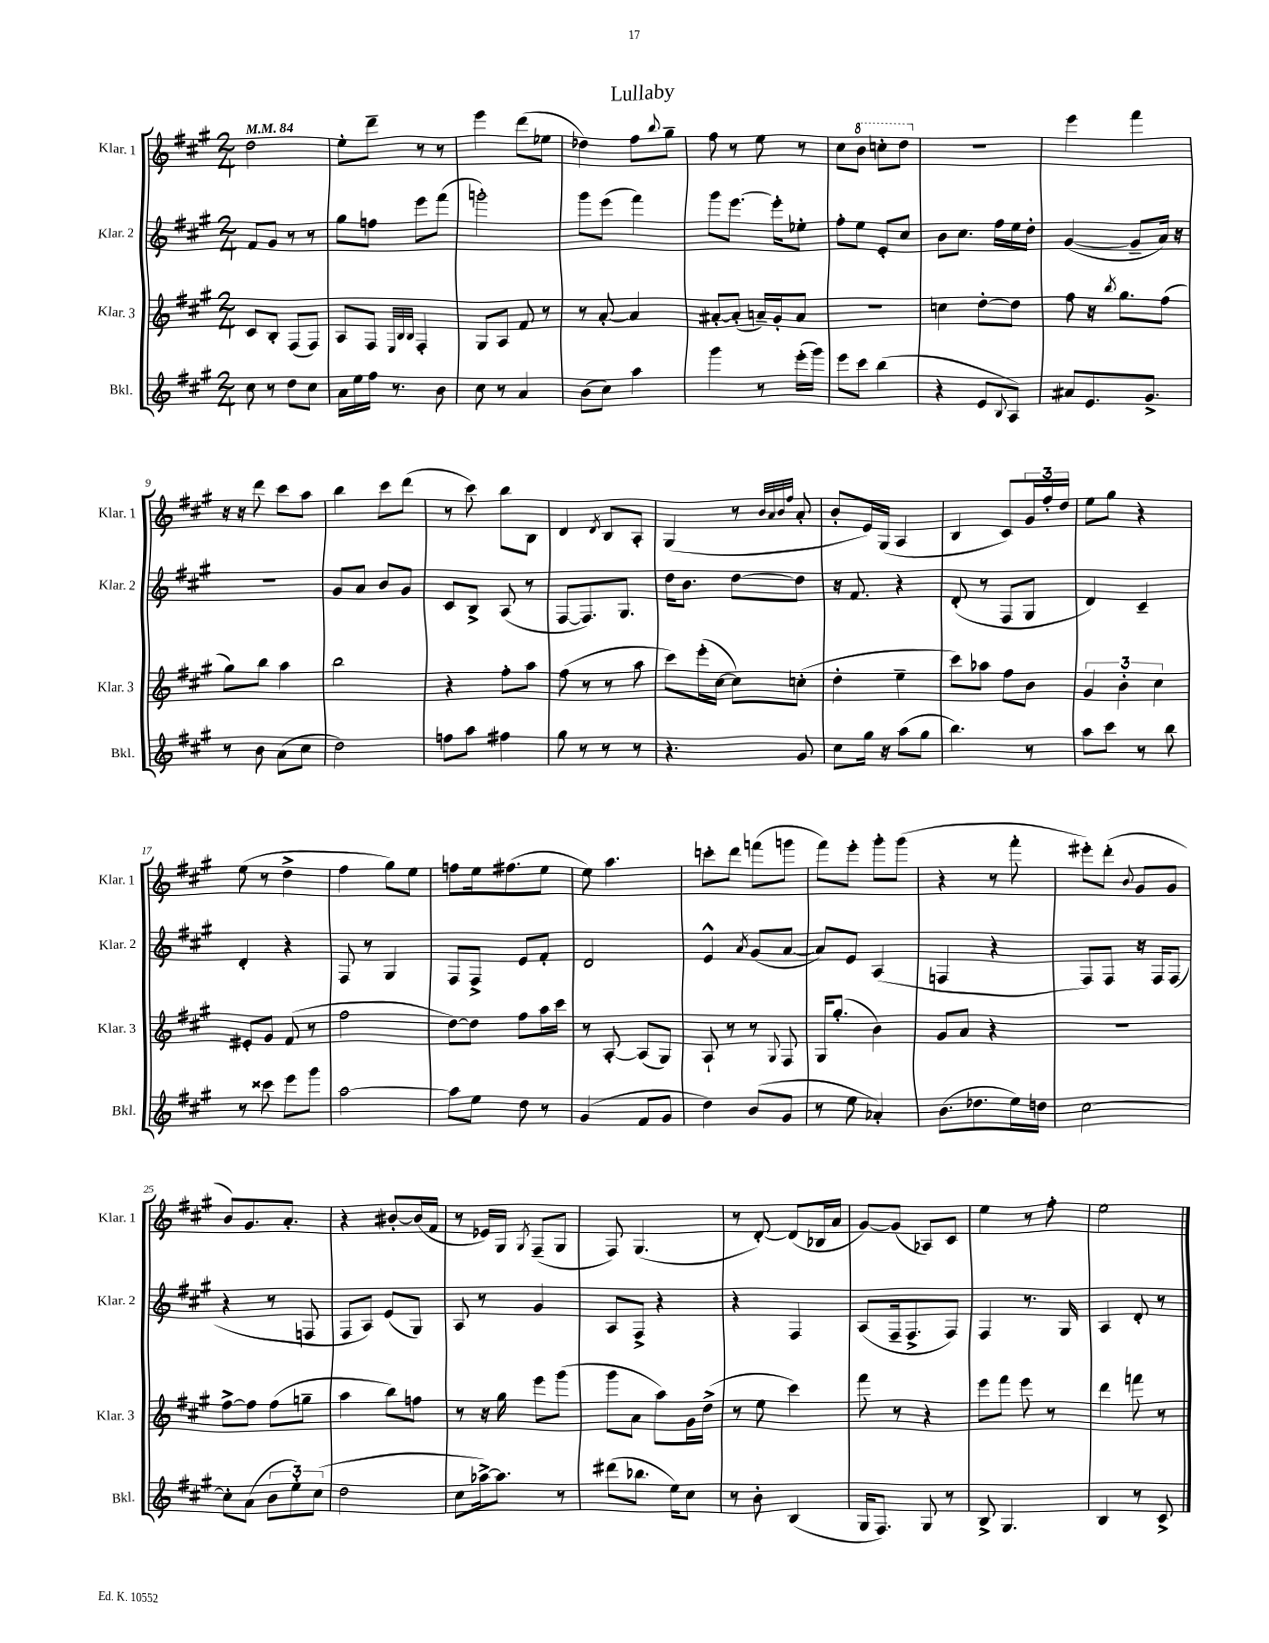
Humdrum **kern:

**kern	**kern	**kern	**kern
*part4	*part3	*part2	*part1
*staff4	*staff3	*staff2	*staff1
*I"Bkl.	*I"Klar. 3	*I"Klar. 2	*I"Klar. 1
*I'Bkl.	*I'Klar. 3	*I'Klar. 2	*I'Klar. 1
*clefG2	*clefG2	*clefG2	*clefG2
*k[f#c#g#]	*k[f#c#g#]	*k[f#c#g#]	*k[f#c#g#]
*M2/4	*M2/4	*M2/4	*M2/4
*MM84	*MM84	*MM84	*MM84
=1	=1	=1	=1
8cc#\	8c#/L	8f#/L	2dd\
8r	8B'/J	8g#/J	.
8dd\L	(8F#/L	8r	.
8cc#\J	8F#/J)	8r	.
=2	=2	=2	=2
16a\LL	8A/L	8gg#\L	8ee'\L
16ee\	.	.	.
16ff#\JJ	8F#/J	8ffn\J	8ddd~\J
8.r	.	.	.
.	32qqE/LLL	.	.
.	32qqB/	.	.
.	32qqB/JJJ	.	.
.	4F#'/	8eee\L	8r
8b\	.	(8fff#\J	8r
=3	=3	=3	=3
8cc#\	8G#/L	2gggn'\)	4eee\
8r	8A/J	.	.
4a/	8f#/	.	(8ddd\L
.	8r	.	8ee-X\J
=4	=4	=4	=4
(8b\L	8r	8ggg#\L	4dd-X\)
8cc#\J)	[8a'/	(8eee\J	.
4aa\	4a/]	4fff#\)	8ff#\L
.	.	.	8qqbb/
.	.	.	8gg#~\J
=5	=5	=5	=5
4ggg#\	[8a#X'/L	8ggg#\L	8ff#\
.	(8a#'/J]	[8.eee\J	8r
8r	16an~/LL)	.	8ee\
.	16g#'/J	16eee'\KL]	.
(16eee'\LL	8a/J	8ee-X'\J	8r
16ggg#\JJ)	.	.	.
=6	=6	=6	=6
8eee\L	2r	8ff#'\L	8cc#\L
*	*	*	*8va
8ccc#\J	.	8ee\J	8bb\J
(4bb\	.	8e'/L	8cccn'\L
.	.	8cc#/J	8ddd\J
=7	=7	=7	=7
*	*	*	*X8va
4r	4ccn\	8b\L	2r
.	.	8.cc#\J	.
8e/L	[8dd'\L	.	.
.	.	16ff#\LL	.
8qqB/	.	.	.
8A/J)	8dd\J]	16ee\	.
.	.	16dd'\JJ	.
=8	=8	=8	=8
8a#X/L	8ff#\	([4g#/	4eee\
8.e/	16r	.	.
.	8qbb/	.	.
.	8.gg#\L	.	.
.	.	8g#~/L]	4fff#\
8.g#^/J	.	.	.
.	(8ff#\J	16a/Jk)	.
.	.	16r	.
!!LO:LB:g=z
=9	=9	=9	=9
8r	8gg#\L)	2r	16r
.	.	.	16r
8b\	8bb\J	.	8ddd\
(8a\L	4aa\	.	8ccc#\L
8cc#\J	.	.	8aa\J
=10	=10	=10	=10
2dd\)	2bb\	8g#/L	4bb\
.	.	8a/J	.
.	.	8b/L	8ccc#\L
.	.	8g#/J	(8ddd\J
=11	=11	=11	=11
8ffn\L	4r	8c#/L	8r
8aa\J	.	8B^/J	8ccc#\)
4ff#X\	8ff#'\L	(8A/	8bb\L
.	8aa\J	8r	8B\J
=12	=12	=12	=12
8gg#\	(8ff#\	[8F#/L	4d/
8r	8r	8.F#/])	.
.	.	.	8qd/
8r	8r	.	8B/L
.	.	8.G#/J	.
8r	8aa\	.	8A'/J
=13	=13	=13	=13
4.r	8ccc#\L)	16dd\KL	(4G#/
.	.	8.b\J	.
.	(16eee'\L	.	.
.	[16cc#\JJ	.	.
.	8cc#\L])	[8dd\L	8r
.	.	.	32qqb/LLL
.	.	.	32qqa/
.	.	.	32qqb/
.	.	.	32qqff#/JJJ
8g#/	(8ccn'\J	8dd\J]	8a'/
=14	=14	=14	=14
8cc#\L	4dd'\	16r	8b'/L
.	.	8.f#/	.
16gg#\Jk	.	.	16e/L)
16r	.	.	(16G#/JJ
(8aa\L	4ee~\	4r	4A/
8gg#\J	.	.	.
=15	=15	=15	=15
4.bb\)	8ccc#\L)	(8d'/	4B/
.	8aa-X\J	8r	.
.	8ff#\L	8F#/L	8c#/L)
8r	8b\J	8G#/J	24g#/L
.	.	.	24ff#'/
.	.	.	24dd/JJ
=16	=16	=16	=16
8aa\L	6g#/	4d/)	8ee\L
8ccc#\J	.	.	8gg#\J
.	6b'\	.	.
8r	.	4c#~/	4r
.	6cc#\	.	.
8bb\	.	.	.
!!LO:LB:g=z
=17	=17	=17	=17
8r	8e#X'/L	4d'/	(8ee\
8ccc##X\	8g#/J	.	8r
8eee\L	(8f#/	4r	4dd^\
8ggg#\J	8r	.	.
=18	=18	=18	=18
[2aa\	2ff#\	8F#/	4ff#\
.	.	8r	.
.	.	4G#/	8gg#\L)
.	.	.	8ee\J
=19	=19	=19	=19
8aa\L]	[8dd\L)	8F#/L	8ffn\L
8ee\J	8dd\J]	8F#^/J	16ee\k
.	.	.	(8.ff#X\
8dd\	8ff#\L	8e/L	.
8r	16aa\L	8f#'/J	8ee\J
.	16ccc#\JJ	.	.
=20	=20	=20	=20
(4g#/	8r	2d/	8ee\)
.	[8A'/	.	4.aa\
8f#/L	(8A/L]	.	.
8g#/J	8G#/J)	.	.
=21	=21	=21	=21
4dd\)	8A`/	4e^^/	8cccn'\L
.	8r	.	8ddd\J
.	.	8qa/	.
(8b/L	8r	(8g#/L	(8fffn\L
.	8qqG#/	.	.
8g#/J	8F#/	[8a/J	8gggn\J
=22	=22	=22	=22
8r	16G#/KL	8a/L])	8fff#\L)
.	(8.gg#'/J	.	.
8ee\	.	8e/J	8eee'\J
4a-X'/)	4b\)	(4A/	8ggg#'\L
.	.	.	(8ggg#\J
=23	=23	=23	=23
(8.b\L	8g#/L	4Fn/	4r
.	8a/J	.	.
8.dd-X\	.	.	.
.	4r	4r	8r
16ee\L)	.	.	8fff#'\
16ddn\JJ	.	.	.
=24	=24	=24	=24
[2cc#\	2r	8F#/L)	8eee#X'\L)
.	.	8F#/J	(8ddd'\J
.	.	.	8qqb/
.	.	16r	8g#/L
.	.	16F#/KL	.
.	.	(8F#/J	8g#/J
!!LO:LB:g=z
=25	=25	=25	=25
8cc#'\L]	[8ff#^\L	4r	8b/L)
(8a\J	8ff#\J]	.	8.g#/
12b\L	(8ff#\L	8r	.
.	.	.	8.a'/J
12ee'\)	.	.	.
.	8ggn~\J	8Fn/	.
(12cc#\J	.	.	.
=26	=26	=26	=26
2dd\	4aa\	8F#/L	4r
.	.	8A/J)	.
.	8bb\L)	(8e/L	[8b#X'/L
.	8ffn\J	8G#/J)	(16b#/L]
.	.	.	16f#/JJ
=27	=27	=27	=27
8cc#\L	8r	8A/	8r
[16aa-X^\k)	16r	8r	16e-X/LL)
8.aa-\J]	16gg#\	.	16G#/JJ
.	.	.	8qG#/
.	8eee\L	4g#/	(8F#~/L
8r	(8ggg#\J	.	8G#/J
=28	=28	=28	=28
(8ddd#X\L	8ggg#\L	8A/L	8F#/)
8.bb-X\J	8a\J	8F#^/J	(4.G#/
.	8aa\L)	4r	.
16ee\KL)	.	.	.
8cc#\J	16g#\L	.	.
.	(16dd^\JJ	.	.
=29	=29	=29	=29
8r	8r	4r	8r
8b'\	8ee\	.	[8d'/)
(4B/	4ccc#\)	4F#/	(8d/L]
.	.	.	16B-X/L
.	.	.	16a/JJ
=30	=30	=30	=30
16G#/KL	8fff#\	(8A/L	[8g#/L)
8.F#/J)	.	.	.
.	8r	16F#~/k	(8g#/J]
.	.	8.F#^/	.
8G#/	4r	.	8A-X/L)
8r	.	8F#/J)	8c#/J
=31	=31	=31	=31
8B^/	8eee\L	4F#/	4ee\
4.G#/	8fff#\J	.	.
.	8eee\	8.r	8r
.	8r	.	8ff#'\
.	.	16G#/	.
=32	=32	=32	=32
4B/	4ddd\	4A/	2ee\
8r	8fffn\	8d'/	.
8c#^/	8r	8r	.
==	==	==	==
*-	*-	*-	*-
